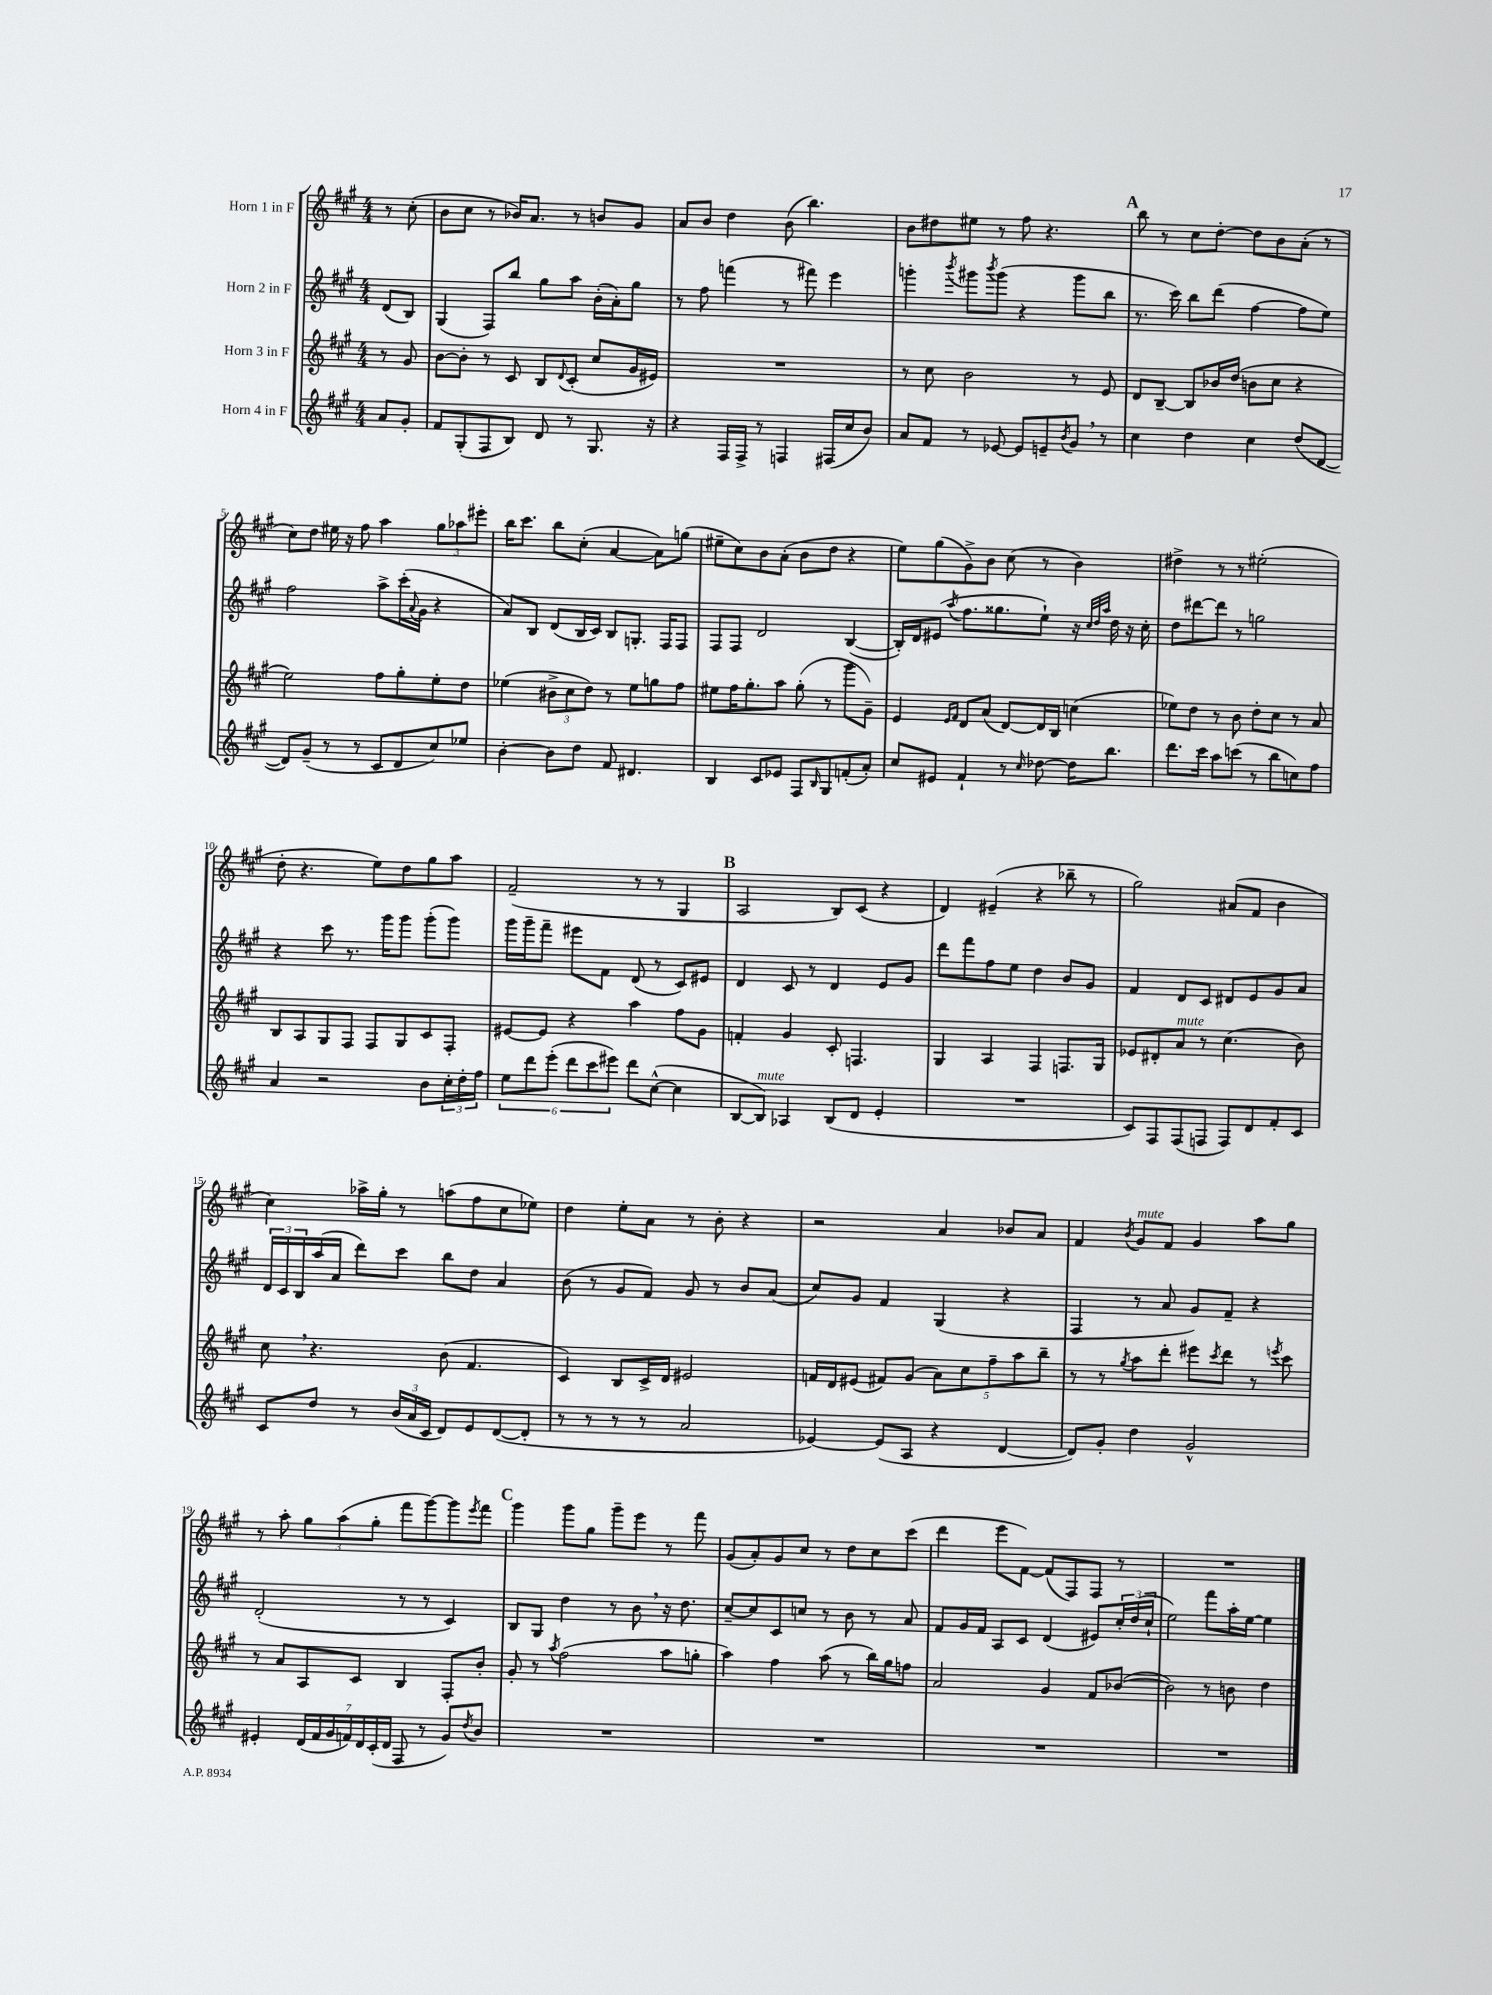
<<
\new StaffGroup <<
\new Staff = "s0" \with { instrumentName = "Horn 1 in F" } {
    \clef treble \key a \major \numericTimeSignature \time 4/4 \partial 4
    r8 cis''8-.( |
    b'8 cis''8 r8 bes'16) a'8. r8 b'8 gis'8 |
    a'8 b'8 d''4 b'8( b''4.) |
    b'8 dis''8 eis''8 r8 fis''8 r4. |
    \mark \markup { \bold "A" } b''8 r8 cis''8 d''8~-. d''8 b'8 a'8-.( r8 |
    cis''8) d''8 eis''16 r16 fis''8 a''4 \tuplet 3/2 { gis''8 aes''8 eis'''8-. } |
    b''16 cis'''8. b''8 cis''8-.( a'4~ a'8) g''8( |
    eis''8-- cis''8) b'8 a'8-.( b'8 d''8 r4 |
    e''8) gis''8( gis'8->) b'8 cis''8( r8 b'4) |
    dis''4-> r8 r8 eis''2-.( |
    d''8-. r4. e''8) d''8 gis''8 a''8 |
    fis'2--( r8 r8 gis4 |
    \mark \markup { \bold "B" } a2 b8) cis'8( r4 |
    d'4) eis'4--( r4 bes''8-- r8 |
    gis''2) ais'8( fis'8 b'4 |
    cis''4) aes''16-> gis''16-. r8 a''8( fis''8 cis''8 ees''8) |
    d''4 e''8-. a'8 r8 b'8-. r4 |
    r2 a'4 bes'8 a'8 |
    fis'4 \acciaccatura { b'8 } gis'8^\markup { \italic "mute" } fis'8 gis'4 a''8 gis''8 |
    r8 a''8-. \tuplet 3/2 { gis''8 a''8( gis''8-. } fis'''8 gis'''8~) gis'''8 \acciaccatura { e'''8 } fis'''8 |
    \mark \markup { \bold "C" } gis'''4 gis'''8 gis''8 gis'''8-- e'''8 r8 fis'''8 |
    gis'8( a'8-.) gis'8 cis''8 r8 d''8 cis''8 cis'''8( |
    d'''4 e'''8 fis'8~) fis'8( fis8) fis8 r8 |
    R1 \bar "|." |
}
\new Staff = "s1" \with { instrumentName = "Horn 2 in F" } {
    \clef treble \key a \major \numericTimeSignature \time 4/4 \partial 4
    d'8( b8) |
    gis4( fis8) b''8 gis''8 a''8 b'16-.( a'16-.) gis''8 |
    r8 fis''8 f'''4( r8 fis'''8) e'''4 |
    g'''4-. \acciaccatura { b'''8 } gis'''8 \acciaccatura { b'''8 } gis'''8( r4 gis'''8 b''8 |
    \mark \markup { \bold "A" } r8. cis'''16) b''8 d'''8( fis''4~ fis''8 e''8) |
    fis''2 a''8-> cis'''16-.( \appoggiatura { a'8 } gis'16 r4 |
    a'8) b8 d'8( b16 cis'16) b8 g8.-. fis16 fis8 |
    fis8 fis8 d'2 b4~( |
    b16-.) d'16 eis'8( \acciaccatura { a''8 } fis''8. gisis''8. e''8-!) r16 \grace { cis''32 d''32 a''32 } d''16 r16 cis''16-. |
    d''8 dis'''8~ dis'''8 r8 g''2 |
    r4 cis'''8 r8. gis'''16 gis'''8 gis'''8-.( gis'''8) |
    gis'''16 gis'''16-- fis'''8-- eis'''8 fis'8 d'8( r8 cis'8) eis'8 |
    \mark \markup { \bold "B" } d'4 cis'8 r8 d'4 e'8 gis'8 |
    d'''8 fis'''8 fis''8 e''8 d''4 b'8 gis'8 |
    fis'4 d'8 cis'8 dis'8 e'8 gis'8 a'8 |
    \tuplet 3/2 { d'16 cis'16 b16 } a''16( a'16 d'''8) cis'''8 b''8 d''8 a'4 |
    b'8( r8 gis'8 fis'8) gis'8 r8 b'8 a'8( |
    cis''8) gis'8 fis'4 gis4( r4 |
    fis4 r8 a'8 gis'8) fis'8-- r4 |
    d'2-.( r8 r8 cis'4) |
    \mark \markup { \bold "C" } b8 gis8 d''4 r8 b'8 \breathe r16 d''8. |
    cis''8~-- cis''8 cis'8 c''8 r8 b'8 r8 a'8 |
    fis'8 gis'16 fis'16 a8 cis'8 d'4( eis'8) \tuplet 3/2 { cis''16-. d''16( cis''16-! } |
    e''2) fis'''8 a''16-. e''16~ e''4 \bar "|." |
}
\new Staff = "s2" \with { instrumentName = "Horn 3 in F" } {
    \clef treble \key a \major \numericTimeSignature \time 4/4 \partial 4
    r8 gis'8 |
    b'8~ b'8-. r8 cis'8 b8 \appoggiatura { d'8 } cis'8-.( cis''8 gis'16 eis'16) |
    R1 |
    r8 cis''8 b'2 r8 e'8 |
    \mark \markup { \bold "A" } d'8 b8~-- b8 bes'16 d''16( b'8 cis''8 r4 |
    e''2) fis''8 gis''8-. e''8-. d''8 |
    ees''4( \tuplet 3/2 { bis'8-> cis''8 d''8) } r8 ees''8 g''8 fis''8 |
    eis''8 fis''16 gis''8.-. a''8 gis''8-.( r8 gis'''8 gis'8--) |
    e'4 \grace { e'16 fis'16 } d'8 a'8( d'8~) d'16 b16 c''4( |
    ees''8) d''8 r8 b'8 d''8-. cis''8 r8 a'8 |
    b8 a8 gis8 fis8 fis8 gis8 cis'8 fis8-. |
    eis'8~ eis'8 r4 a''4 fis''8 gis'8 |
    \mark \markup { \bold "B" } f'4-. gis'4 cis'8-. f4. |
    gis4 a4 fis4 f8. gis16 |
    ees'8 dis'8-. a'8^\markup { \italic "mute" } r8 cis''4.( b'8) |
    cis''8 \breathe r4. b'8( fis'4. |
    cis'4) b8 cis'16-> d'16 eis'2 |
    f'16 d'16 eis'8( fis'8) gis'8( \tuplet 5/4 { a'8) cis''8 fis''8-- a''8 b''8-- } |
    r8 r8 \acciaccatura { gis''8 } a''8 d'''8-. eis'''8 \acciaccatura { cis'''8 } d'''8 r8 \acciaccatura { e'''8 } cis'''8 |
    r8 a'8 a8 cis'8 b4 fis8-. b'8-. |
    \mark \markup { \bold "C" } gis'8-. r8 \acciaccatura { a''8 } fis''2( a''8 g''8-. |
    a''4) fis''4 a''8( r8 b''16) gis''16 f''8 |
    a'2 gis'4 fis'8 bes'8~( |
    bes'2) r8 b'8 d''4 \bar "|." |
}
\new Staff = "s3" \with { instrumentName = "Horn 4 in F" } {
    \clef treble \key a \major \numericTimeSignature \time 4/4 \partial 4
    a'8 gis'8-. |
    fis'8 gis8-.( fis8 b8) d'8 r8 gis8. r16 |
    r4 fis16 fis16-> r8 f4 fis16( cis''16 b'8) |
    a'8 fis'8 r8 ees'8~ ees'8 e'8-- \acciaccatura { b'8 } gis'8 \breathe r8 |
    \mark \markup { \bold "A" } cis''4 d''4 cis''4 d''8( d'8~ |
    d'8) gis'8--( r8 r8 cis'8 d'8 cis''8) ees''8 |
    b'4~-. b'8 d''8 fis'8 dis'4. |
    b4 cis'8 ees'8 fis8 \grace { b16 } gis8 f'8-.( a'8-.) |
    cis''8 eis'8 fis'4-! r8 \grace { cis''16 } des''8~ des''16 b''8. |
    d'''8. cis'''16 a''8 c'''8( r8 b''8 c''8) fis''8 |
    a'4 r2 b'8 \tuplet 3/2 { cis''16-. d''16-. fis''16 } |
    \tuplet 6/4 { e''8 d'''8 e'''8-.( d'''8 cis'''8 eis'''8) } d'''8 cis''8~-^( cis''4 |
    \mark \markup { \bold "B" } b8~ b8^\markup { \italic "mute" }) aes4 b8( d'8 e'4-. |
    R1 |
    cis'8) fis8 fis8( f8 f8) d'8 fis'8-. cis'8 |
    cis'8 d''8 r8 \tuplet 3/2 { b'16( a'16 cis'16 } d'8) e'8 d'8~( d'8-. |
    r8 r8 r8 r8 a'2 |
    ees'4~) ees'8( a8 r4 d'4~ |
    d'8) gis'8-. d''4 gis'2-^ |
    eis'4-. \tuplet 7/4 { d'16( fis'16 gis'16 f'16) d'16 cis'16-.( d'16 } fis8 r8 gis'8) \acciaccatura { d''8 } b'8 |
    \mark \markup { \bold "C" } R1 |
    R1 |
    R1 |
    R1 \bar "|." |
}
>>
>>
